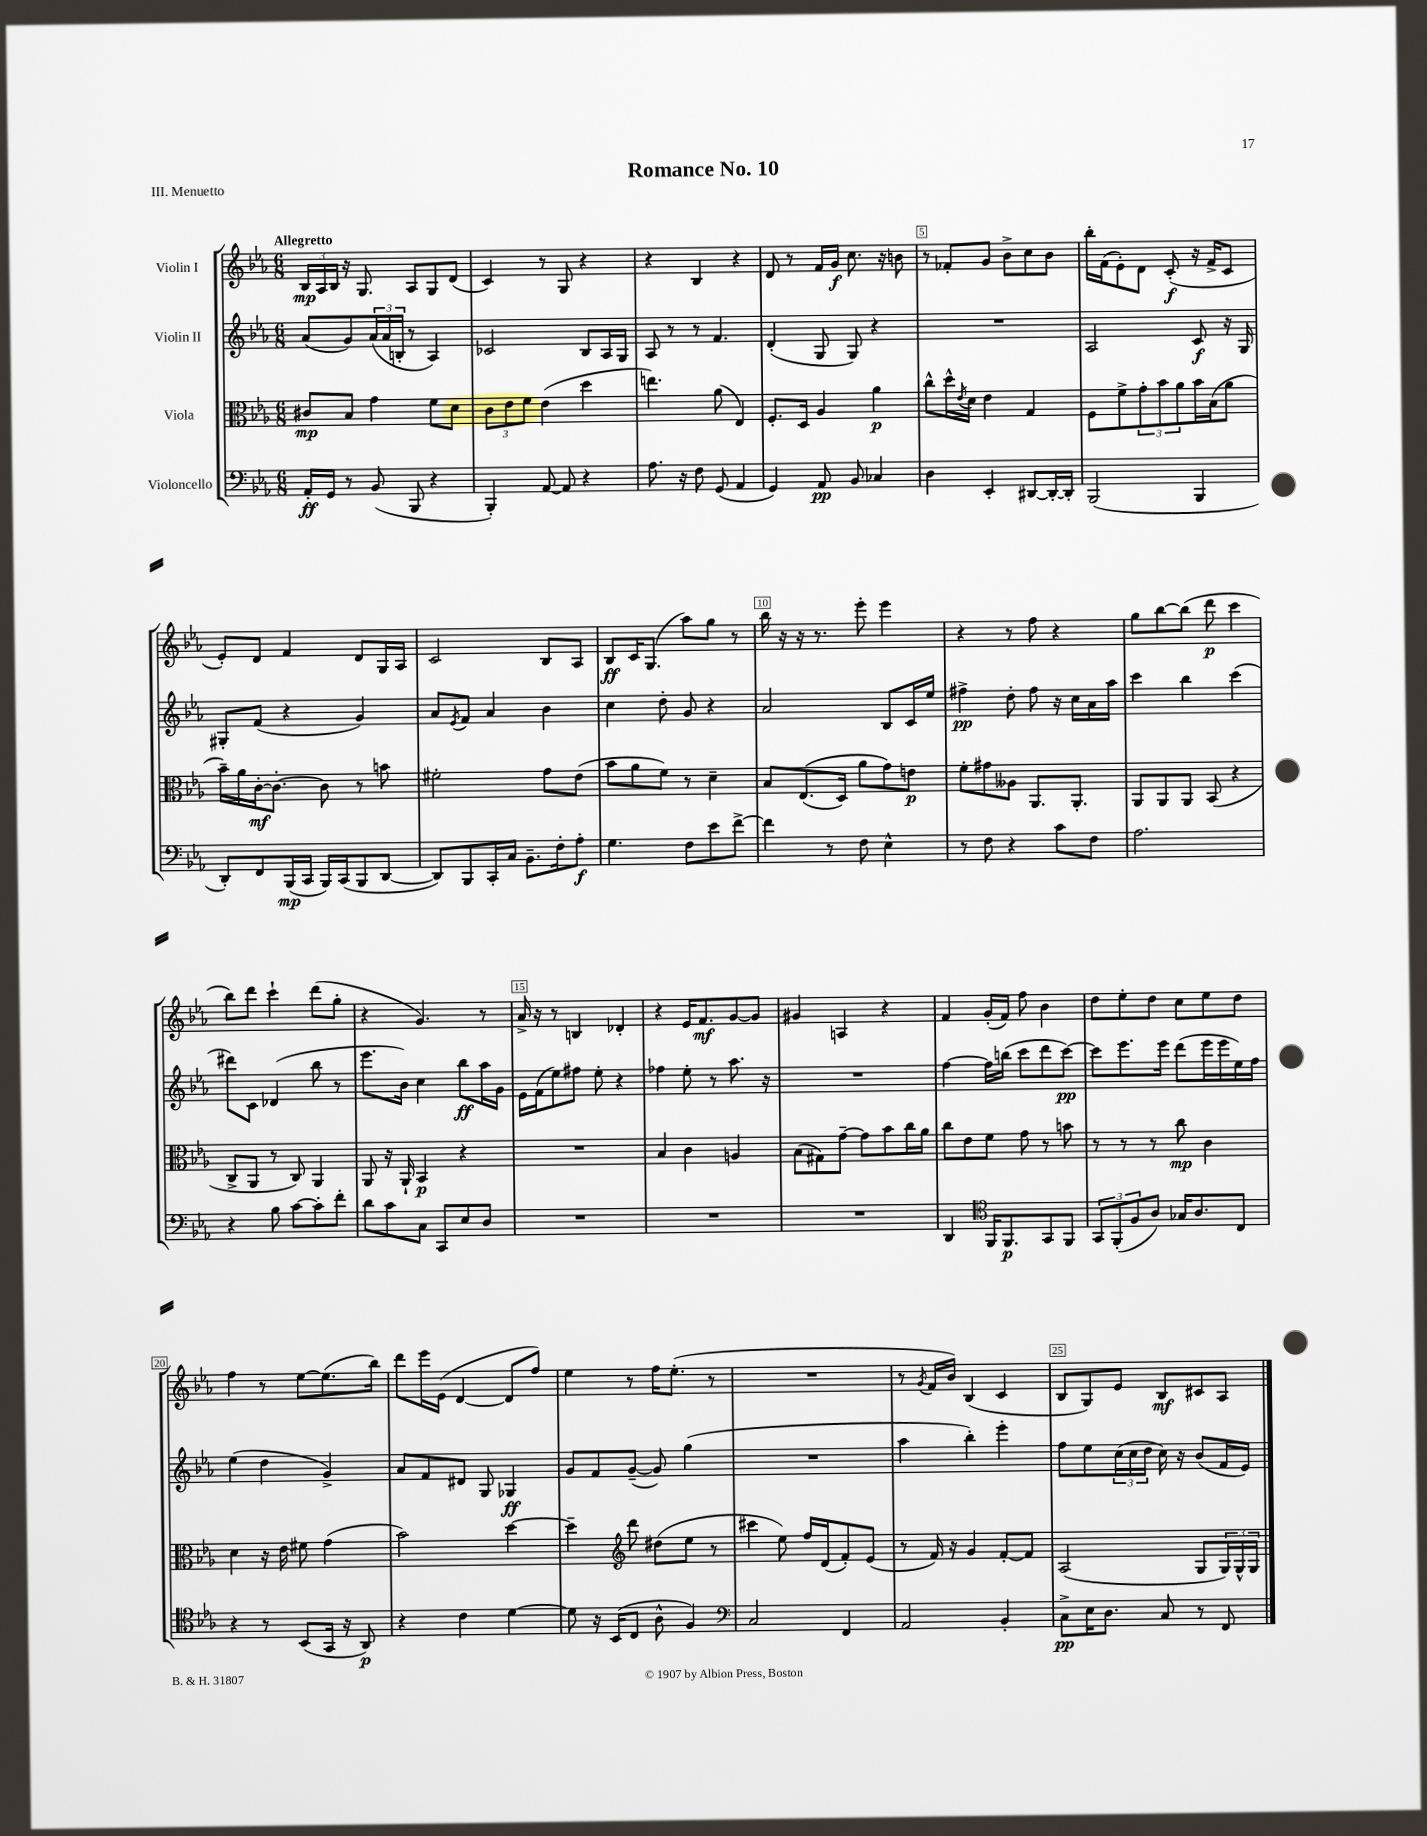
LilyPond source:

\header { title = "Romance No. 10" piece = "III. Menuetto" }
<<
\new StaffGroup <<
\new Staff = "s0" \with { instrumentName = "Violin I" } {
    \clef treble \key ees \major \numericTimeSignature \time 6/8 \tempo "Allegretto"
    \tuplet 3/2 { bes16\mp aes16 bes16 } r16 g8. aes8 g8 d'8( |
    c'4) r8 g8 r4 |
    r4 bes4 r4 |
    d'8 r8 f'16 g'16\f c''8. r16 b'8 |
    r8 fes'8-. g'8 bes'8-> c''8 bes'8 |
    bes''16-. f'16( ees'8-.) d'8 c'8-.\f( r16 f'16-> c'8 |
    ees'8-.) d'8 f'4 d'8 g16 aes16 |
    c'2 bes8 aes8 |
    bes8\ff c'16 g8.( aes''8) g''8 r8 |
    bes''16 r16 r16 r8. ees'''8-. ees'''4 |
    r4 r8 f''8 r4 |
    g''8 bes''8~ bes''8( d'''8\p c'''4 |
    bes''8) d'''8 c'''4-! d'''8( g''8-. |
    r4 g'4.) r8 |
    aes'16-> r16 r8 b4 des'4-. |
    r4 ees'16 f'8.\mf g'8~ g'8 |
    gis'4 a4 r4 |
    f'4 g'16-.( f'16) f''8 bes'4 |
    d''8 ees''8-. d''8 c''8 ees''8 d''8 |
    f''4 r8 ees''8~ ees''8.( bes''16) |
    d'''8 ees'''16 ees'16( d'4~ d'8 f''8) |
    ees''4 r8 f''16 ees''8.-.( r8 |
    R2. |
    r8 \acciaccatura { g'8 } f'16 bes'16) bes4( c'4 |
    bes8 g8) ees'8 bes8\mf cis'8 aes8 \bar "|." |
}
\new Staff = "s1" \with { instrumentName = "Violin II" } {
    \clef treble \key ees \major \numericTimeSignature \time 6/8
    aes'8( g'8) \tuplet 3/2 { aes'16( aes'16 b16-. } r8 aes4) |
    ces'2 bes8 aes16 g16 |
    aes8 r8 r8 f'4. |
    d'4-.( g8 g8) r4 |
    R2. |
    aes2 c'8\f r16 g16 |
    gis8-. f'8( r4 g'4) |
    aes'8 \acciaccatura { ees'8 } f'8 aes'4 bes'4 |
    c''4 d''8-. g'8 r4 |
    aes'2 bes8 c'16 ees''16 |
    fis''4->\pp d''8-. fis''8 r16 c''16 aes'16 aes''16 |
    c'''4 bes''4 c'''4( |
    dis'''8) c'8 des'4( bes''8 r8 |
    ees'''8. bes'16) c''4 bes''8\ff aes''16 g'16 |
    ees'16 f'16( ees''8) fis''8 ees''8-. r4 |
    fes''4 ees''8-. r8 aes''8. r16 |
    R2. |
    f''4~ f''16 b''16( c'''8 d'''8 c'''8~\pp) |
    c'''8 ees'''8. ees'''16 d'''8( ees'''16 ees'''16 ees''16) f''16 |
    ees''4( d''4 g'4->) |
    aes'8 f'8 dis'8 g8 ges4\ff |
    g'8 f'8 g'8~--( g'8) g''4( |
    R2. |
    aes''4 bes''4-.) ees'''4-. |
    f''8 ees''8 \tuplet 3/2 { c''16( c''16 d''16 } c''16) r16 bes'8( f'16 ees'16) \bar "|." |
}
\new Staff = "s2" \with { instrumentName = "Viola" } {
    \clef alto \key ees \major \numericTimeSignature \time 6/8
    cis'8\mp bes8 g'4 f'8 d'8 |
    \tuplet 3/2 { c'8 ees'8 f'8 } ees'4( d''4 |
    e''4.) aes'8( ees4) |
    f8.-. d16 aes4 aes'4\p |
    c''8-^ d''16-^ \acciaccatura { ees'8 } d'16 ees'4 g4 |
    f8 f'8-> \tuplet 3/2 { g'8-. bes'8 aes'8 } bes'16 bes16( aes'8 |
    bes'16--) aes'16 c'16~-.\mf c'8.~-. c'8 r8 b'8 |
    fis'2-. g'8 ees'8( |
    bes'8 aes'8 f'8) r8 d'4-- |
    bes8 ees8.(\( d16) aes'8 g'8\) e'8\p |
    f'8-. gis'8 aeses8 aes,8. aes,8.-. |
    aes,8 aes,8 aes,8 bes,8( r4 |
    c8-> aes,8 r8 c8) aes,4 |
    aes,8 r16 aes,16-! bes,4\p r4 |
    R2. |
    bes4 c'4 a4 |
    bes8( gis8) g'8~-- g'8 bes'8 c''16 aes'16 |
    c''8 ees'8 f'8 g'8 r8 b'8 |
    r8 r8 r8 c''8\mp c'4 |
    d'4 r16 ees'16 fis'8 g'4( |
    bes'2) d''4~ |
    d''4-- \clef treble d'''8 dis''8( ees''8 r8 |
    cis'''4 ees''8) f''16 d'16( f'8-.) ees'8( |
    r8 f'16) r16 g'4 f'8~-. f'8 |
    aes2( g8 \tuplet 3/2 { g16) g16-^ g16 } \bar "|." |
}
\new Staff = "s3" \with { instrumentName = "Violoncello" } {
    \clef bass \key ees \major \numericTimeSignature \time 6/8
    aes,16-.\ff g,16 r8 bes,8( bes,,8 r4 |
    bes,,4-.) aes,8~ aes,8 r4 |
    aes8. r16 f8 g,8( aes,4 |
    g,4) aes,8\pp bes,8 ces4 |
    d4 ees,4-. dis,8~ dis,16~-. dis,16-. |
    bes,,2( bes,,4 |
    d,8-.) f,8 bes,,16\mp( c,16 bes,,16) c,16( bes,,8 d,8~ |
    d,8) bes,,8 c,16-. c16 bes,8.-- f16-. aes8-.\f |
    g4. f8 ees'8 f'8~-> |
    f'4 r8 f8 ees4-^ |
    r8 f8 r4 c'8 f8 |
    aes2. |
    r4 bes8 c'8~ c'8-. f'8-. |
    d'8 c'8 c8 c,8 ees8 d8 |
    R2. |
    R2. |
    R2. |
    d,4 \clef tenor f,16 f,8.\p g,8 f,8 |
    \tuplet 3/2 { g,8 f,8-.( f8 } aes8) ges16 aes8. c8 |
    r4 r8 bes,8( g,16 r16 aes,8\p) |
    r4 c'4 d'4~ |
    d'8 r16 bes,16( c8 aes8-^ f4) |
    \clef bass c2 f,4 |
    aes,2 bes,4-. |
    c8->\pp ees16 d8. c8 r8 f,8 \bar "|." |
}
>>
>>
\layout { \context { \Score \override BarNumber.break-visibility = ##(#f #t #t) barNumberVisibility = #(every-nth-bar-number-visible 5) \override BarNumber.stencil = #(make-stencil-boxer 0.1 0.3 ly:text-interface::print) } }
